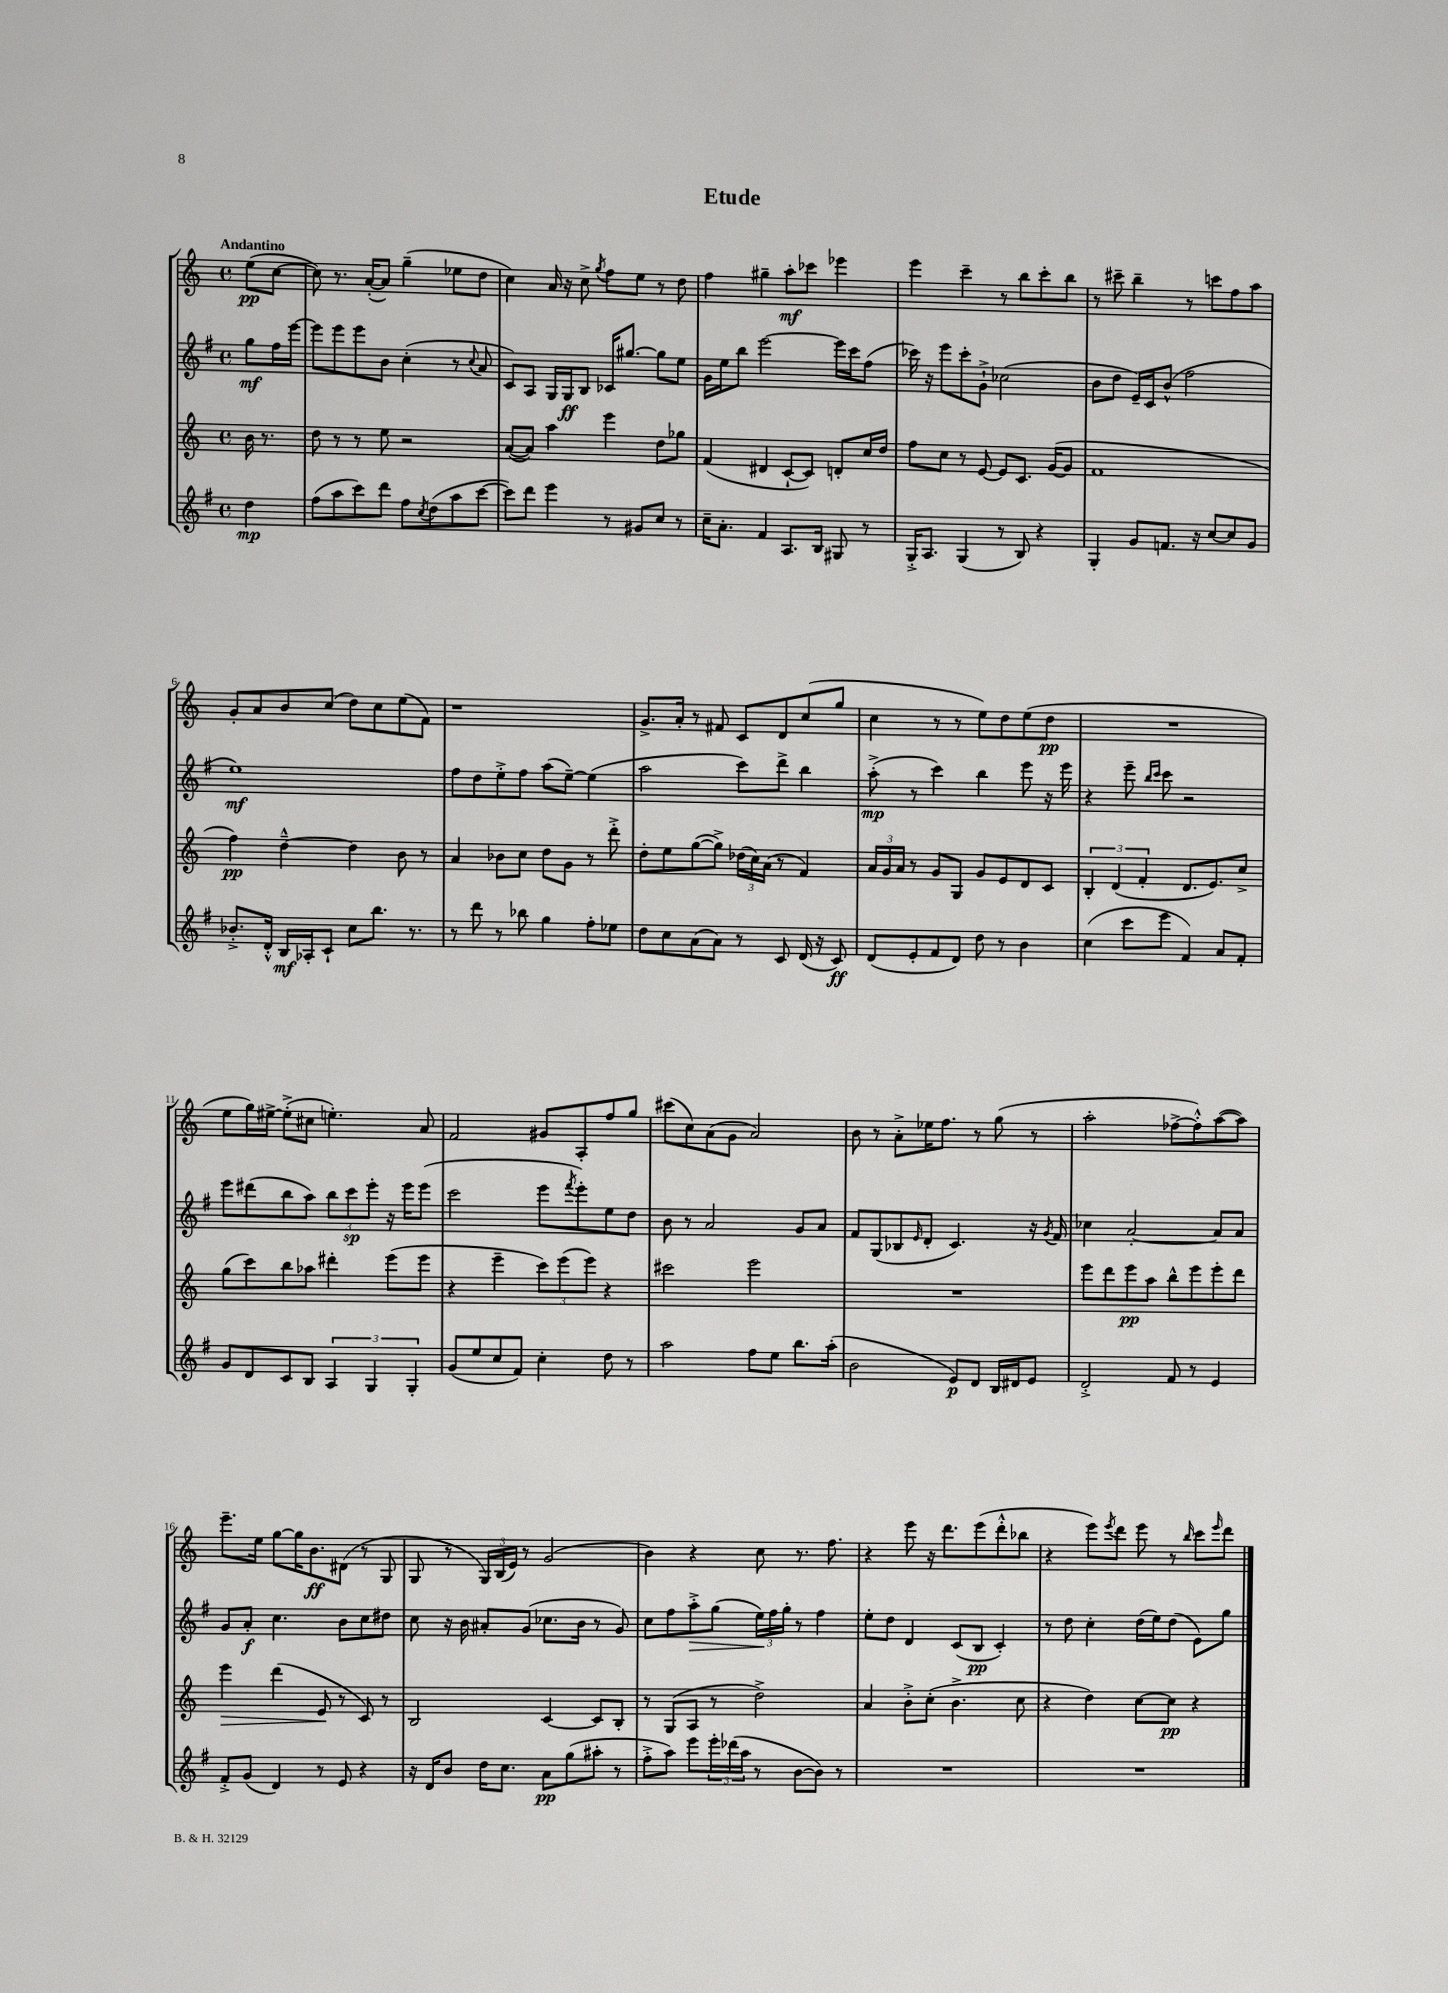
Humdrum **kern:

**kern	**kern	**kern	**kern
*staff4	*staff3	*staff2	*staff1
*clefG2	*clefG2	*clefG2	*clefG2
*k[f#]	*k[]	*k[f#]	*k[]
*M4/4	*M4/4	*M4/4	*M4/4
*met(c)	*met(c)	*met(c)	*met(c)
4dd	16b	8gg	(8ee
.	8.r	.	.
.	.	16ff#	[8cc
.	.	[16eee	.
=	=	=	=
(8ff#	8dd	8eee]	8cc])
8aa	8r	8eee	8.r
8ccc)	8r	8eee	.
.	.	.	([16a'
8ddd	8ee	8b	8a])
8ff#	2r	(4cc'	(4gg~
8qcc	.	.	.
(8dd	.	.	.
8aa	.	8r	8ee-
.	.	8qqcc	.
[8ccc	.	8a	8dd
=	=	=	=
8ccc])	([8a	8c)	4cc)
8ddd	8a])	8A	.
4eee	4aa	16G	16a
.	.	16G	16r
.	.	8B	8cc^
.	.	.	8qgg
8r	4eee	16c-	8ff
.	.	[8.gg#	.
8g#	.	.	8ee
8cc	8dd	8gg#]	8r
8r	8gg-	8ee	8dd
=	=	=	=
16cc~	(4f	16g	4ff
8.a'	.	16ee	.
.	.	8bb	.
4f#	4d#	[2eee	4gg#~
8.A	[8c`	.	8aa'
.	8c])	.	8ccc-
16B	.	.	.
8G#	8d'	16eee]	4eee-
.	.	16ccc	.
8r	16cc	(8ff#	.
.	16dd	.	.
=	=	=	=
16G'^	8ff	16ccc-)	4eee
8.A	.	16r	.
.	8cc	8eee	.
(4G	8r	8ccc-'	4ccc~
.	[8e	8g`^	.
8r	8e]	(2cc-	8r
8B)	8.c	.	8bb
4r	.	.	8ccc'
.	([16g	.	.
.	8g]	.	8bb
=	=	=	=
4G'	1f	8b	8r
.	.	8dd	8ccc#~
8g	.	16e~)	4bb~
.	.	16c	.
8.f	.	(8b^^	.
.	.	2ff#	8r
16r	.	.	.
[8cc	.	.	8ccc
8cc]	.	.	8ff
8g	.	.	8aa
=	=	=	=
8.b-'^	4ff)	1ee)	8g'
.	.	.	8a
16d'^^	.	.	.
16B	[4dd~^^	.	8b
16A-'	.	.	.
8c`	.	.	(8cc
8cc	4dd]	.	8dd)
8.bb	.	.	8cc
.	8b	.	(8ee
8.r	.	.	.
.	8r	.	8f)
=	=	=	=
8r	4a	8ff#	1r
8ddd	.	8dd	.
8r	8b-	8ee'^	.
8bb-	8cc	8ff#	.
4gg	8dd	(8aa	.
.	8g	[8ee~)	.
8ff#'	8r	(4ee]	.
8ee-	8ddd'^	.	.
=	=	=	=
8dd	8dd'	2aa	8.g^
8cc	8ee	.	.
.	.	.	16a'
(8a	([8gg	.	8r
8a)	8gg^])	.	8f#
8r	(24dd-	8ccc)	8c
.	24cc)	.	.
.	(24a	.	.
8c	8r	8ddd^	8d
(16d	4f)	4bb	(8cc
16r	.	.	.
8c)	.	.	8gg
=	=	=	=
(8d	24a	(8aa'^	4cc
.	24g	.	.
.	24a	.	.
8e'	8r	8r	.
8f#	8g	4ccc)	8r
8d)	8G	.	8r
8dd	8g	4bb	8ee)
8r	8e	.	8dd
4b	8d	8eee	(8ee
.	8c	16r	8dd
.	.	16eee	.
=	=	=	=
(4cc	6B'	4r	1r
.	(6d	.	.
8ccc	.	8eee~	.
.	6f'	.	.
.	.	16qqbb	.
.	.	16qqccc	.
8eee	.	8ccc	.
4f#)	8.d	2r	.
.	8.e)	.	.
8a	.	.	.
8f#'	8cc^	.	.
=	=	=	=
8g	(8gg	8eee	8ee
8d	8ccc)	(8ddd#	16gg)
.	.	.	[16ee#^
8c	8bb	8bb	(8ee#'^]
8B	8aa-	8aa)	8cc#
6A	4ddd#'	12bb	4.ee')
.	.	12ccc	.
6G	.	12eee'	.
.	(8eee	16r	.
.	.	16eee	.
6G'	.	.	.
.	8eee	(8eee	8a
=	=	=	=
(8g	4r	2ccc	2f
8ee	.	.	.
8cc	4eee~	.	.
8f#)	.	.	.
4cc'	12ccc)	8eee	8g#
.	(12eee	.	.
.	.	8qfff#	.
.	.	8eee')	8A'
.	12eee)	.	.
8dd	4r	8ee	8ff
8r	.	8dd	8gg
=	=	=	=
2aa	2ccc#	8b	(8ccc#
.	.	8r	8cc)
.	.	2a	(8a
.	.	.	8g
8ff#	2eee	.	2a)
8ee	.	.	.
8.bb	.	8g	.
.	.	8a	.
(16aa'	.	.	.
=	=	=	=
2b	1r	8f#	8b
.	.	(8G	8r
.	.	8B-	8a'^
.	.	16qqe	.
.	.	8d'	16ee-
.	.	.	8.ff
8e)	.	4.c)	.
8d	.	.	8r
16B	.	.	(8gg
16d#	.	.	.
8e	.	16r	8r
.	.	8qg	.
.	.	16f#	.
=	=	=	=
2d'^	8eee	4cc-	2aa'
.	8ddd	.	.
.	8eee	[2a'	.
.	8aa	.	.
8f#	8bb^^	.	[8ff-^
8r	8eee	.	8ff-'^^])
4e	8eee'	8a]	([8aa
.	8ddd	8a	8aa])
=	=	=	=
8f#'^	4eee	8g	8.eee~
(8g	.	8a'	.
.	.	.	16ee
4d)	(4ddd	4.cc	[8gg
.	.	.	16gg]
.	.	.	8.b
8r	8e	.	.
8e	8r	8b	(8d#
4r	8c)	8cc	8r
.	8r	8dd#	8G
=	=	=	=
16r	2B	8cc	8G
16d	.	.	.
8b	.	16r	8r
.	.	16b	.
16dd	.	8a#'	24G)
.	.	.	(24B
8.cc	.	.	.
.	.	.	24e)
.	.	(8g	8r
8a	[4c	8.cc-	(2g
(8gg	.	.	.
.	.	16b	.
8aa#'	8c]	8r	.
8r	8B'	8g)	.
=	=	=	=
8ff#'^	8r	8cc	4b)
8aa)	(8G	8ff#	.
8eee	8A	8aa'^	4r
24eee'	8r	(8gg	.
(24ddd-	.	.	.
24aa	.	.	.
8r	2dd^)	24ee)	8cc
.	.	24ff#	.
.	.	24gg'	.
[8b	.	8r	8.r
8b])	.	4ff#	.
.	.	.	8.ff
8r	.	.	.
=	=	=	=
1r	4a	8ee'	4r
.	.	8dd	.
.	8b'^	4d	8eee
.	(8cc'	.	16r
.	.	.	8.ddd
.	4.b^	(8c	.
.	.	8B	(8eee
.	.	4c')	8ddd'^^
.	8cc	.	8bb-
=	=	=	=
1r	4r	8r	4r
.	.	8dd	.
.	4dd)	4cc'	8eee)
.	.	.	8qeee
.	.	.	8ddd
.	[8cc	(16dd	8eee
.	.	16ee)	.
.	8cc]	(8dd	8r
.	.	.	16qqbb
.	4r	8e)	8ccc
.	.	.	16qqeee
.	.	8gg	8ddd
==	==	==	==
*-	*-	*-	*-
